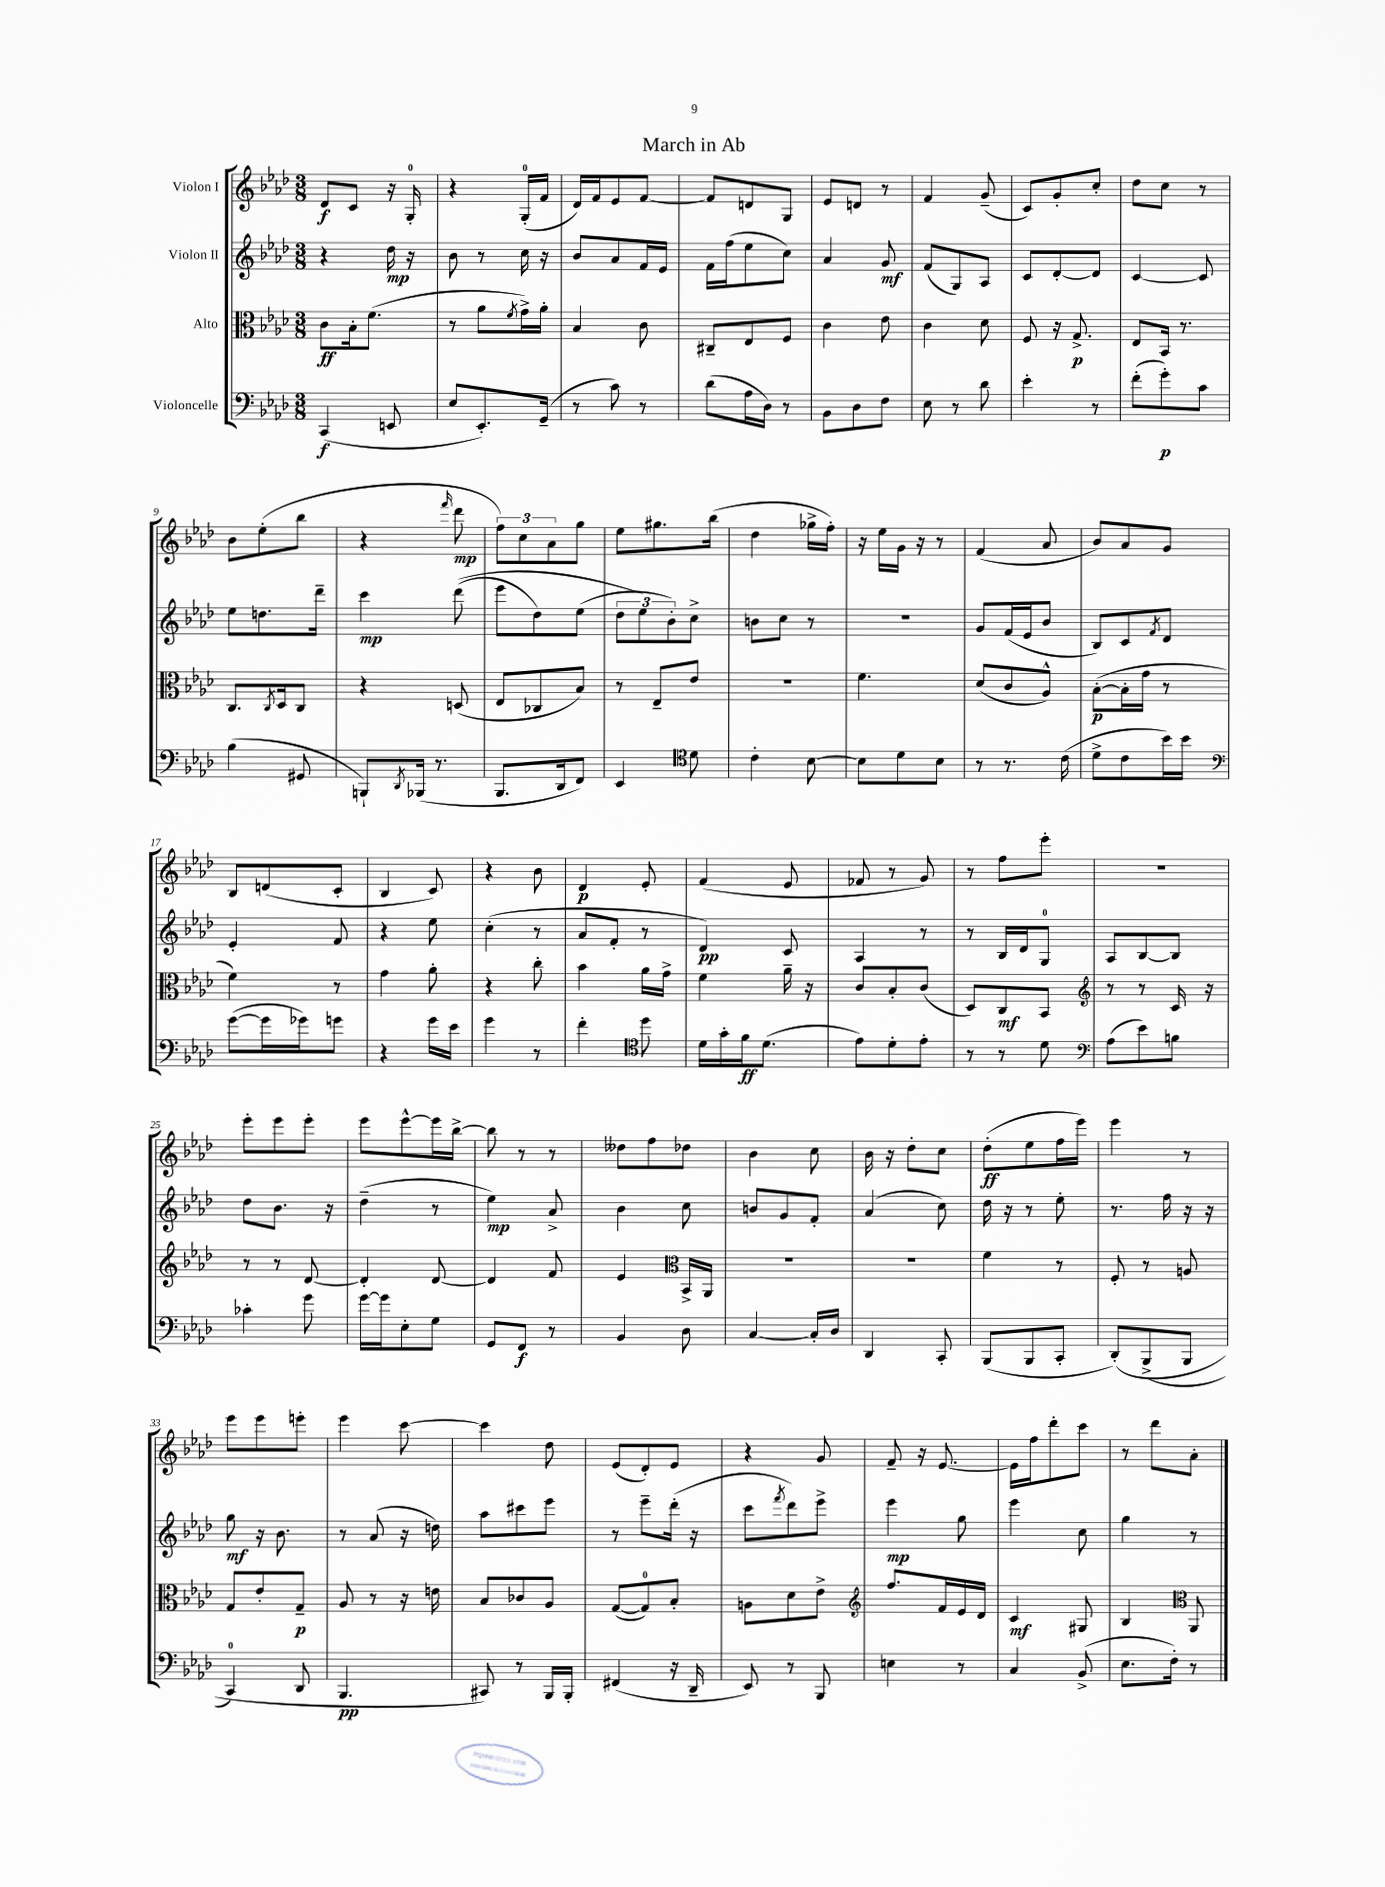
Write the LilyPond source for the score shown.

\header { title = "March in Ab" }
<<
\new StaffGroup <<
\new Staff = "s0" \with { instrumentName = "Violon I" } {
    \clef treble \key aes \major \numericTimeSignature \time 3/8
    des'8\f c'8 r16 g16-0-. |
    r4 g16-0-.( f'16 |
    des'16) f'16 ees'8 f'8~ |
    f'8 d'8 g8 |
    ees'8 d'8 r8 |
    f'4 g'8--( |
    c'8) g'8-. c''8-. |
    des''8 c''8 r8 |
    bes'8 ees''8-.( bes''8 |
    r4 \grace { f'''16 } des'''8\mp |
    \tuplet 3/2 { f''8) c''8 aes'8 } g''8 |
    ees''8 gis''8. bes''16( |
    des''4 ges''16-> f''16-.) |
    r16 ees''16 g'16 r16 r8 |
    f'4( aes'8 |
    bes'8) aes'8 g'8 |
    bes8 d'8( c'8-. |
    bes4 c'8) |
    r4 bes'8 |
    des'4\p ees'8-. |
    f'4( ees'8 |
    fes'8 r8 g'8) |
    r8 f''8 ees'''8-. |
    r4. |
    ees'''8-. ees'''8 ees'''8-. |
    ees'''8 ees'''8~-^ ees'''16 bes''16~-> |
    bes''8 r8 r8 |
    deses''8 f''8 des''8 |
    bes'4 c''8 |
    bes'16 r16 des''8-. c''8 |
    des''8-.\ff( ees''8 f''16 ees'''16) |
    ees'''4 r8 |
    ees'''8 ees'''8 e'''8-. |
    ees'''4 c'''8~ |
    c'''4 des''8 |
    ees'8( des'8-.) ees'8 |
    r4 g'8 |
    f'8-- r16 ees'8.~ |
    ees'16 f''16 des'''8-. c'''8 |
    r8 des'''8 aes'8-. \bar "|." |
}
\new Staff = "s1" \with { instrumentName = "Violon II" } {
    \clef treble \key aes \major \numericTimeSignature \time 3/8
    r4 des''16\mp r16 |
    bes'8 r8 c''16 r16 |
    bes'8 aes'8 f'16 ees'16 |
    f'16 f''16( ees''8 c''8) |
    aes'4 g'8\mf |
    f'8( g8) aes8 |
    c'8 des'8~-. des'8 |
    c'4~ c'8 |
    ees''8 d''8. des'''16-- |
    c'''4\mp des'''8(\( |
    ees'''8 des''8) ees''8( |
    \tuplet 3/2 { des''8 ees''8\) bes'8-.) } c''8-> |
    b'8 c''8 r8 |
    R4. |
    g'8 f'16( ees'16 bes'8 |
    bes8) c'8 \acciaccatura { f'8 } des'8 |
    ees'4-. f'8 |
    r4 ees''8 |
    c''4-.( r8 |
    aes'8 f'8-. r8 |
    des'4\pp) c'8 |
    aes4 r8 |
    r8 bes16 des'16 g8-0 |
    aes8 bes8~ bes8 |
    des''8 bes'8. r16 |
    des''4--( r8 |
    ees''4\mp) aes'8-> |
    bes'4 c''8 |
    b'8 g'8 f'8-. |
    aes'4( c''8) |
    des''16 r16 r8 ees''8-. |
    r8. f''16 r16 r16 |
    g''8\mf r16 bes'8. |
    r8 aes'8( r16 d''16) |
    aes''8 cis'''8 ees'''8 |
    r8 ees'''8-- des'''16-.( r16 |
    c'''8 \acciaccatura { f'''8 } des'''8) ees'''8-> |
    ees'''4\mp g''8 |
    ees'''4 c''8 |
    g''4 r8 \bar "|." |
}
\new Staff = "s2" \with { instrumentName = "Alto" } {
    \clef alto \key aes \major \numericTimeSignature \time 3/8
    c'8\ff bes16-. f'8.( |
    r8 aes'8 \acciaccatura { f'8 } g'16->) aes'16-. |
    bes4 c'8 |
    cis8-- ees8 f8 |
    c'4 ees'8 |
    c'4 des'8 |
    f8 r16 g8.->\p |
    ees8 bes,16 r8. |
    c8. \acciaccatura { c8 } des16 c8 |
    r4 d8( |
    ees8 ces8 bes8) |
    r8 ees8-- ees'8 |
    R4. |
    f'4. |
    des'8( c'8 aes8-^) |
    bes8~-.\p( bes16-. g'16 r8 |
    f'4) r8 |
    g'4 aes'8-. |
    r4 c''8-. |
    bes'4 aes'16 g'16-> |
    f'4 aes'16-- r16 |
    c'8 bes8-. c'8( |
    des8) c8\mf bes,8 |
    \clef treble r8 r8 c'16 r16 |
    r8 r8 des'8~ |
    des'4-. des'8~ |
    des'4 f'8 |
    ees'4 \clef alto bes,16-> aes,16 |
    R4. |
    R4. |
    f'4 r8 |
    f8-. r8 a8 |
    g8 ees'8-. g8--\p |
    aes8 r8 r16 e'16 |
    bes8 ces'8 aes8 |
    g8~( g8-0) bes8-. |
    a8 des'8 ees'8-> |
    \clef treble f''8. f'16 ees'16 des'16 |
    c'4\mf gis8 |
    bes4 \clef alto aes,8 \bar "|." |
}
\new Staff = "s3" \with { instrumentName = "Violoncelle" } {
    \clef bass \key aes \major \numericTimeSignature \time 3/8
    c,4\f( e,8 |
    ees8 ees,8.-.) g,16--( |
    r8 c'8) r8 |
    des'8( aes16 des16) r8 |
    bes,8 des8 f8 |
    ees8 r8 des'8 |
    ees'4-. r8 |
    f'8-.( g'8-.\p) c'8 |
    bes4( gis,8 |
    b,,8-!) \acciaccatura { des,8 } bes,,16( r8. |
    bes,,8. des,16 f,8) |
    ees,4 \clef tenor des'8 |
    c'4-. bes8~ |
    bes8 des'8 bes8 |
    r8 r8. c'16( |
    des'8-> c'8 bes'16) bes'16 |
    \clef bass g'8~( g'16 ges'16) g'8 |
    r4 g'16 ees'16 |
    g'4 r8 |
    f'4-. \clef tenor des''8 |
    des'16 g'16-. f'16\ff des'8.( |
    ees'8) des'8-. ees'8-. |
    r8 r8 des'8 |
    \clef bass aes8( ees'8) b8 |
    ces'4-. g'8 |
    g'16~ g'16 ees8-. g8 |
    g,8 f,8\f r8 |
    bes,4 des8 |
    c4~ c16-. des16 |
    des,4 c,8-. |
    bes,,8( bes,,8 c,8-. |
    des,8-.)\( bes,,8->( bes,,8 |
    c,4-0) des,8 |
    bes,,4.\pp |
    cis,8\) r8 bes,,16 bes,,16-. |
    fis,4( r16 des,16-- |
    ees,8) r8 bes,,8 |
    e4 r8 |
    c4 bes,8->( |
    ees8. f16-.) r8 \bar "|." |
}
>>
>>
